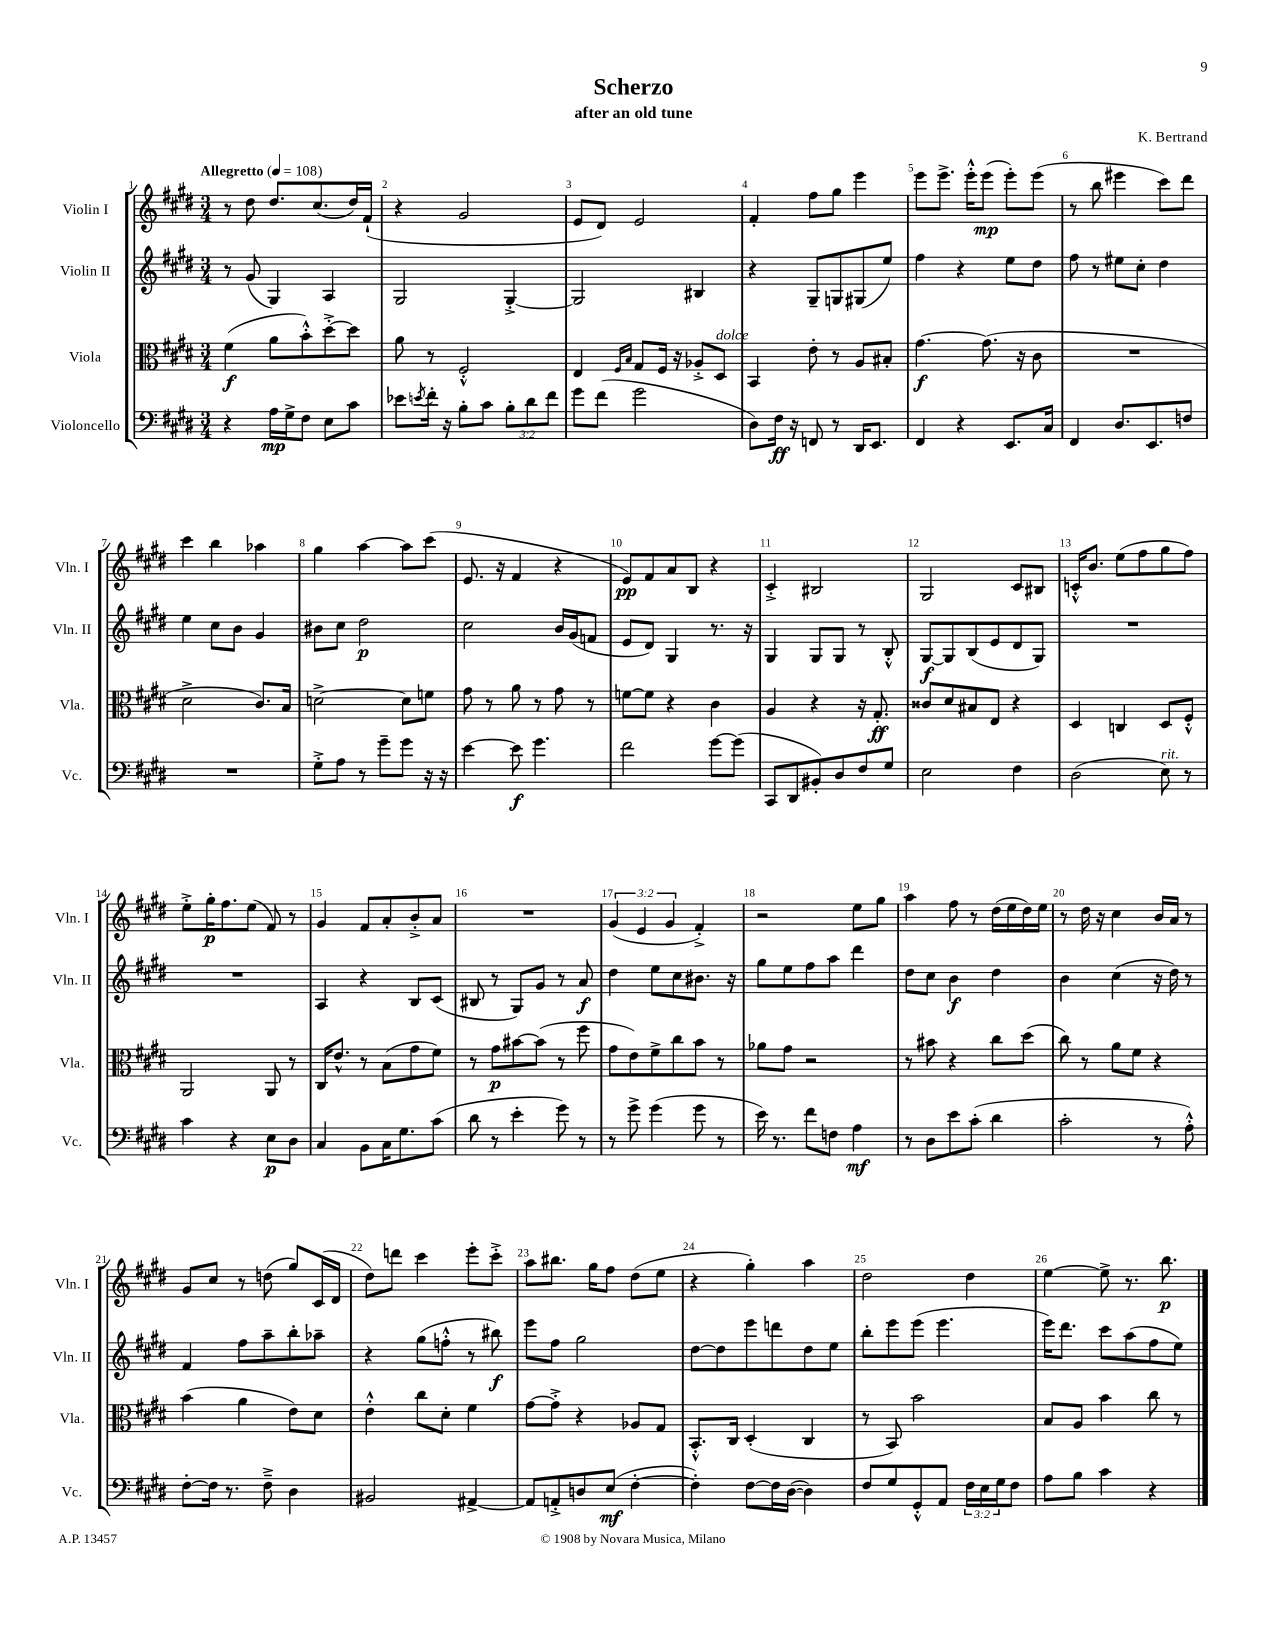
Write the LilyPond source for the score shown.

\header { title = "Scherzo" composer = "K. Bertrand" subtitle = "after an old tune" }
<<
\new StaffGroup <<
\new Staff = "s0" \with { instrumentName = "Violin I" shortInstrumentName = "Vln. I" } {
    \clef treble \key e \major \numericTimeSignature \time 3/4 \override Staff.TupletNumber.text = #tuplet-number::calc-fraction-text \tempo "Allegretto" 4 = 108
    r8 dis''8 dis''8. cis''8.( dis''16) fis'16-!( |
    r4 gis'2 |
    e'8 dis'8) e'2 |
    fis'4-. fis''8 gis''8 e'''4 |
    e'''8 e'''8.-> e'''16-.-^ e'''8\mp( e'''8-.) e'''8( |
    r8 b''8 eis'''4 cis'''8) dis'''8 |
    cis'''4 b''4 aes''4 |
    gis''4 a''4~ a''8 cis'''8( |
    e'8. r16 fis'4 r4 |
    e'8\pp) fis'8 a'8 b8 r4 |
    cis'4-.-> bis2 |
    gis2 cis'8 bis8 |
    c'16-.-^ b'8. e''8( fis''8 gis''8 fis''8) |
    e''8-.-> gis''16-.\p fis''8. e''8( fis'8) r8 |
    gis'4 fis'8 a'8-. b'8-.-> a'8 |
    R2. |
    \tuplet 3/2 { gis'4( e'4 gis'4 } fis'4-.->) |
    r2 e''8 gis''8 |
    a''4 fis''8 r8 dis''16( e''16 dis''16) e''16 |
    r8 dis''16 r16 cis''4 b'16 a'16 r8 |
    gis'8 cis''8 r8 d''8( gis''8) cis'16( dis'16 |
    dis''8) d'''8 cis'''4 e'''8-. cis'''8-.-> |
    a''8 bis''8. gis''16 fis''8 dis''8( e''8 |
    r4 gis''4-.) a''4 |
    dis''2 dis''4 |
    e''4~ e''8-> r8. b''8.\p \bar "|." |
}
\new Staff = "s1" \with { instrumentName = "Violin II" shortInstrumentName = "Vln. II" } {
    \clef treble \key e \major \numericTimeSignature \time 3/4
    r8 gis'8( gis4) a4 |
    gis2 gis4~-.-> |
    gis2 bis4 |
    r4 gis8-- g8 gis8( e''8) |
    fis''4 r4 e''8 dis''8 |
    fis''8 r8 eis''8 cis''8-. dis''4 |
    e''4 cis''8 b'8 gis'4 |
    bis'8 cis''8 dis''2\p |
    cis''2 b'16 gis'16( f'8 |
    e'8 dis'8) gis4 r8. r16 |
    gis4 gis8 gis8 r8 b8-.-^ |
    gis8~\f gis8 b8( e'8 dis'8 gis8) |
    R2. |
    R2. |
    a4 r4 b8 cis'8( |
    bis8 r8 gis8) gis'8 r8 a'8\f |
    dis''4 e''8 cis''8 bis'8. r16 |
    gis''8 e''8 fis''8 a''8 dis'''4 |
    dis''8 cis''8 b'4\f dis''4 |
    b'4 cis''4( r16 dis''16) r8 |
    fis'4 fis''8 a''8-- b''8-. aes''8-- |
    r4 gis''8( f''8-.-^ r8 bis''8\f) |
    e'''8 fis''8 gis''2 |
    dis''8~ dis''8 e'''8 d'''8 dis''8 e''8 |
    b''8-. e'''8 e'''8( e'''4. |
    e'''16) dis'''8. cis'''8 a''8( fis''8 e''8) \bar "|." |
}
\new Staff = "s2" \with { instrumentName = "Viola" shortInstrumentName = "Vla." } {
    \clef alto \key e \major \numericTimeSignature \time 3/4
    fis'4\f( a'8 b'8-.-^) dis''8~-.-> dis''8 |
    a'8 r8 fis2-.-^ |
    e4 \grace { fis16 b16 } gis8 fis16 r16 aes8-.-> dis8^\markup { \italic "dolce" } |
    b,4 e'8-. r8 a8 bis8-. |
    gis'4.~\f gis'8.( r16 cis'8 |
    R2. |
    dis'2-> cis'8.) b16 |
    d'2~-> d'8 f'8 |
    gis'8 r8 a'8 r8 gis'8 r8 |
    f'8~ f'8 r4 cis'4 |
    a4 r4 r16 gis8.-.\ff |
    cisis'8 dis'8 bis8 e8 r4 |
    dis4 c4 dis8 fis8-.-^ |
    a,2 a,8 r8 |
    cis16 e'8.-^ r8 b8( gis'8 fis'8) |
    r8 gis'8\p bis'8~ bis'8( r8 fis''8 |
    gis'8 e'8) fis'8-> cis''8 b'8 r8 |
    aes'8 gis'8 r2 |
    r8 bis'8 r4 cis''8 dis''8( |
    cis''8) r8 a'8 fis'8 r4 |
    b'4( a'4 e'8) dis'8 |
    e'4-.-^ cis''8 dis'8-. fis'4 |
    gis'8~ gis'8-.-> r4 aes8 gis8 |
    b,8.-.-^ cis16 dis4-.( cis4 |
    r8 b,8) b'2 |
    b8 a8 b'4 cis''8 r8 \bar "|." |
}
\new Staff = "s3" \with { instrumentName = "Violoncello" shortInstrumentName = "Vc." } {
    \clef bass \key e \major \numericTimeSignature \time 3/4 \override Staff.TupletNumber.text = #tuplet-number::calc-fraction-text
    r4 a16\mp gis16-> fis8 e8 cis'8 |
    ees'8 \acciaccatura { e'8 } fis'16-. r16 b8-. cis'8 \tuplet 3/2 { b8-. dis'8 fis'8 } |
    gis'8 fis'8( gis'2 |
    dis8) fis16\ff r16 f,8 r8 dis,16 e,8. |
    fis,4 r4 e,8. cis16 |
    fis,4 dis8. e,8. f8 |
    R2. |
    gis8-.-> a8 r8 gis'8-- gis'8 r16 r16 |
    e'4~ e'8\f gis'4. |
    fis'2 gis'8~ gis'8( |
    cis,8 dis,8 bis,8-.) dis8 fis8 gis8 |
    e2 fis4 |
    dis2( e8^\markup { \italic "rit." }) r8 |
    cis'4 r4 e8\p dis8 |
    cis4 b,8 cis16 gis8. cis'8( |
    dis'8 r8 e'4-. gis'8) r8 |
    r8 gis'8-> gis'4( gis'8 r8 |
    e'16) r8. fis'8 f8 a4\mf |
    r8 dis8 e'8 cis'8-.( dis'4 |
    cis'2-. r8 a8-.-^) |
    fis8~-. fis16 r8. fis8---> dis4 |
    bis,2 ais,4~-> |
    ais,8 a,8-.-> d8 e8\mf( fis4~-. |
    fis4-.) fis8~ fis16 dis16~( dis4) |
    fis8 gis8 gis,8-.-^ a,8 \tuplet 3/2 { fis16 e16 gis16 } fis8 |
    a8 b8 cis'4 r4 \bar "|." |
}
>>
>>
\layout { \context { \Score \override BarNumber.break-visibility = ##(#f #t #t) barNumberVisibility = #all-bar-numbers-visible } }
